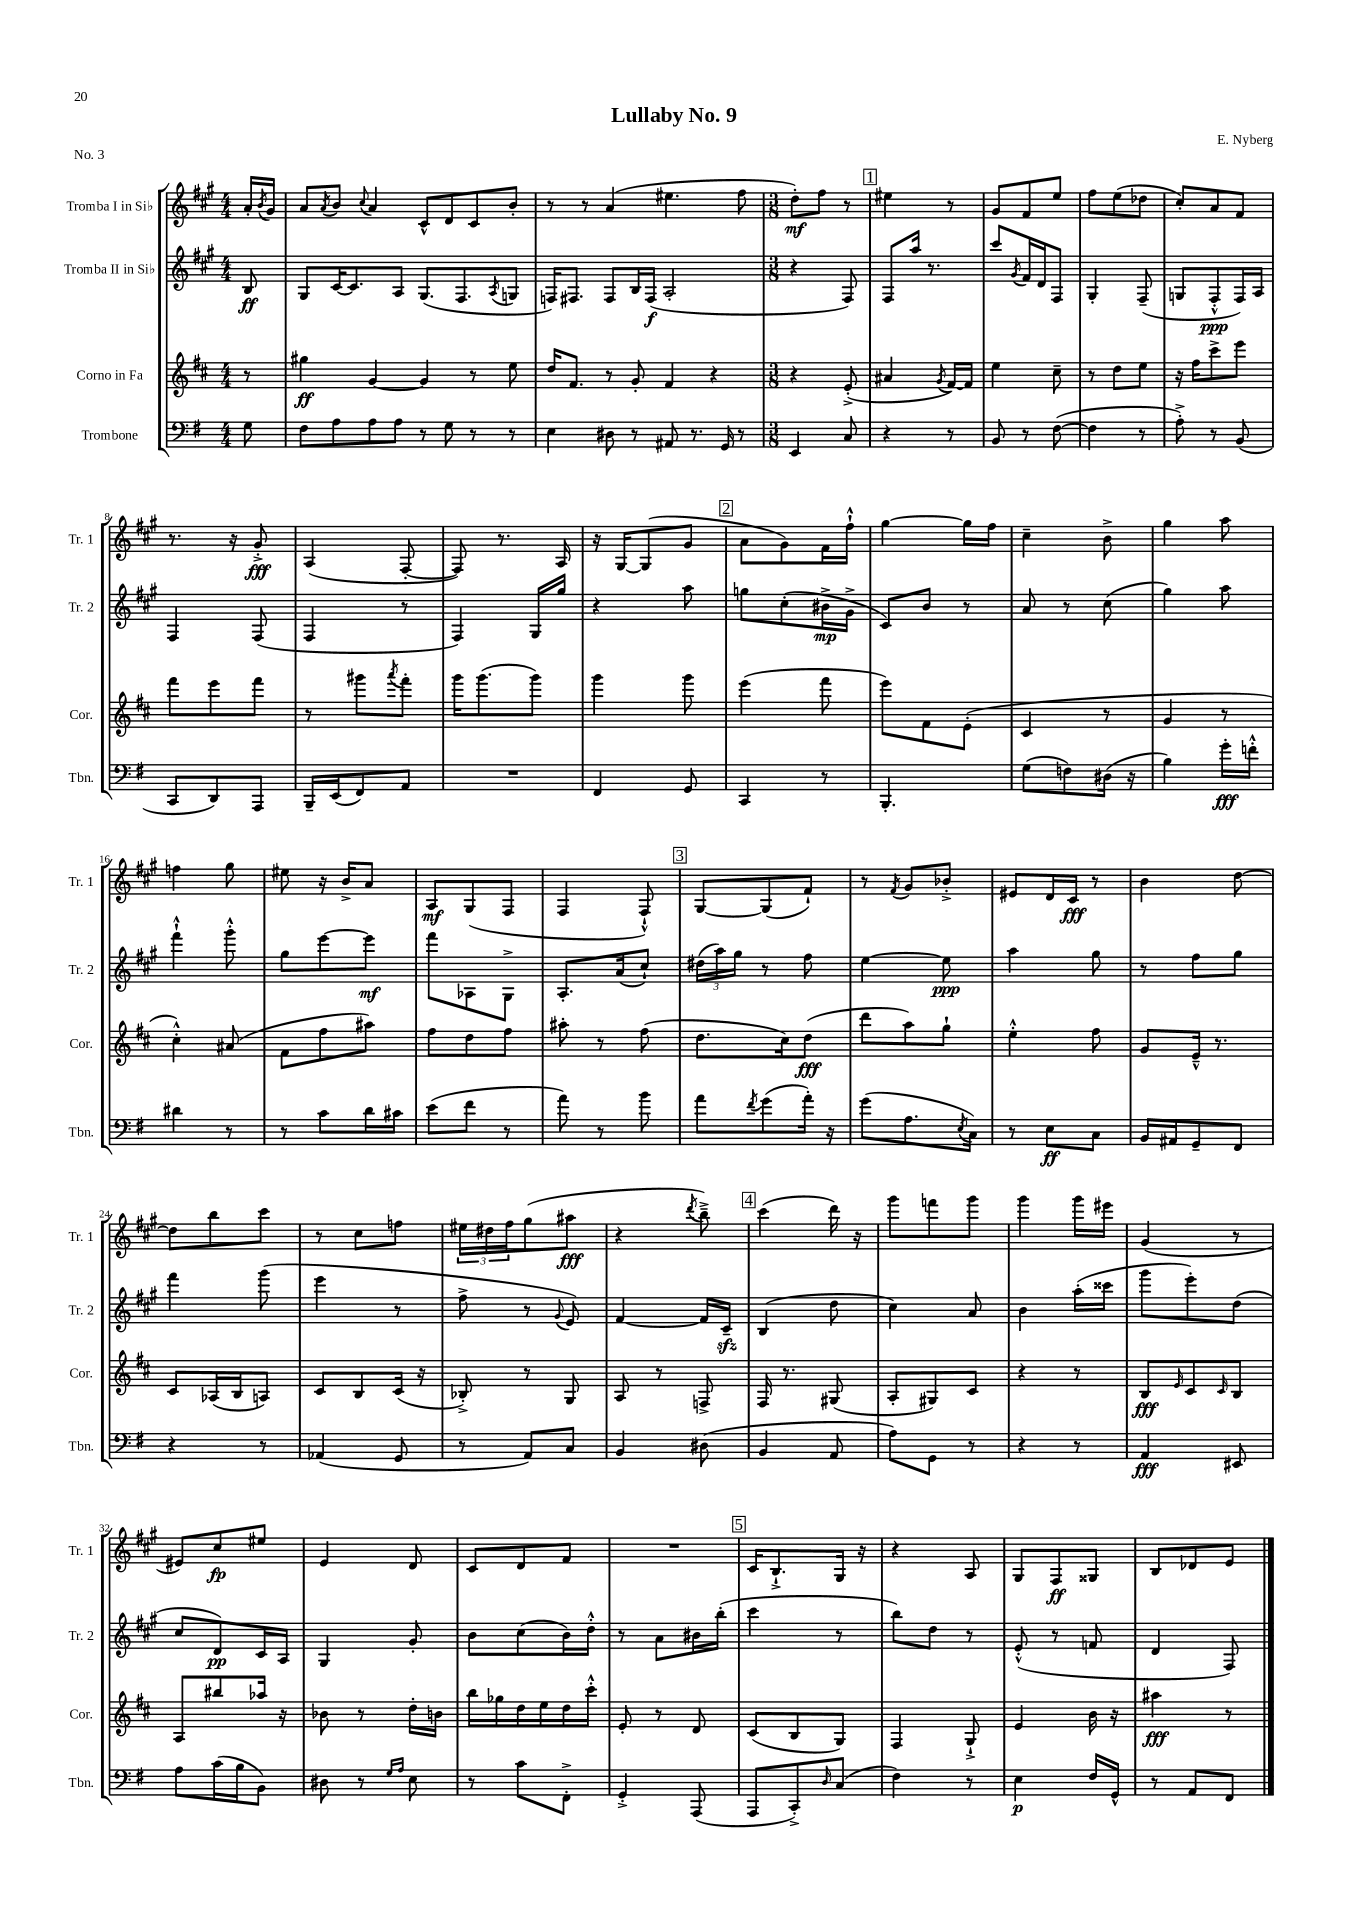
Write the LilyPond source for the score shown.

\header { title = "Lullaby No. 9" composer = "E. Nyberg" piece = "No. 3" }
<<
\new StaffGroup <<
\new Staff = "s0" \with { instrumentName = "Tromba I in Sib" shortInstrumentName = "Tr. 1" } {
    \clef treble \key a \major \numericTimeSignature \time 4/4 \partial 8
    a'16-. \acciaccatura { b'8 } gis'16 |
    a'8 \acciaccatura { a'8 } b'8 \appoggiatura { cis''8 } a'4 cis'8-^ d'8 cis'8 b'8-. |
    r8 r8 a'4( eis''4. fis''8 |
    \numericTimeSignature \time 3/8 d''8-.\mf) fis''8 r8 |
    \mark \markup { \box "1" } eis''4 r8 |
    gis'8 fis'8 e''8 |
    fis''8 e''8( des''8 |
    cis''8-.) a'8 fis'8 |
    r8. r16 gis'8-.->\fff |
    a4( fis8~-. |
    fis8) r8. a16 |
    r16 gis16~ gis8( gis'8 |
    \mark \markup { \box "2" } a'8 gis'8) fis'16 fis''16-!-^ |
    gis''4~ gis''16 fis''16 |
    cis''4-- b'8-> |
    gis''4 a''8 |
    f''4 gis''8 |
    eis''8 r16 b'16-> a'8 |
    a8\mf gis8( fis8 |
    fis4 fis8-!-^) |
    \mark \markup { \box "3" } gis8~ gis8( fis'8-!) |
    r8 \acciaccatura { fis'8 } gis'8 bes'8-.-> |
    eis'8 d'16 cis'16\fff r8 |
    b'4 d''8~ |
    d''8 b''8 cis'''8 |
    r8 cis''8 f''8 |
    \tuplet 3/2 { eis''16 dis''16 fis''16 } gis''8( ais''8\fff |
    r4 \acciaccatura { d'''8 } b''8--->) |
    \mark \markup { \box "4" } cis'''4( d'''16) r16 |
    gis'''8 f'''8 gis'''8 |
    gis'''4 gis'''16 eis'''16 |
    gis'4( r8 |
    eis'8) cis''8\fp eis''8 |
    e'4 d'8 |
    cis'8 d'8 fis'8 |
    R4. |
    \mark \markup { \box "5" } cis'16 b8.-!-> gis16 r16 |
    r4 a8 |
    gis8 fis8\ff gisis8 |
    b8 des'8 e'8 \bar "|." |
}
\new Staff = "s1" \with { instrumentName = "Tromba II in Sib" shortInstrumentName = "Tr. 2" } {
    \clef treble \key a \major \numericTimeSignature \time 4/4 \partial 8
    b8\ff |
    gis8 cis'16~ cis'8. a8 gis8.( fis8. \acciaccatura { a8 } g8 |
    f16) fis8. fis8 b16 fis16\f( a2-. |
    \numericTimeSignature \time 3/8 r4 fis8) |
    \mark \markup { \box "1" } fis8 a''16 r8. |
    cis'''8 \acciaccatura { gis'8 } fis'16 d'16 fis8 |
    gis4-. fis8--( |
    g8 fis8-.-^\ppp fis16) a16 |
    fis4 fis8( |
    fis4 r8 |
    fis4) gis16 gis''16 |
    r4 a''8 |
    \mark \markup { \box "2" } g''8 cis''8-.( bis'16->\mp gis'16-> |
    cis'8) b'8 r8 |
    a'8 r8 cis''8( |
    gis''4) a''8 |
    fis'''4-!-^ gis'''8-.-^ |
    gis''8 e'''8~ e'''8\mf |
    fis'''8 aes8 gis8-> |
    a8.-. a'16( cis''8-!) |
    \mark \markup { \box "3" } \tuplet 3/2 { dis''16( a''16) gis''16 } r8 fis''8 |
    e''4~ e''8\ppp |
    a''4 gis''8 |
    r8 fis''8 gis''8 |
    fis'''4 gis'''8( |
    e'''4 r8 |
    fis''8-> r8 \appoggiatura { gis'8 } e'8) |
    fis'4~ fis'16 cis'16--\sfz |
    \mark \markup { \box "4" } b4( d''8 |
    cis''4) a'8 |
    b'4 a''16-.( cisis'''16 |
    gis'''8 e'''8-.) d''8( |
    cis''8 d'8\pp) cis'16 a16 |
    gis4 gis'8-. |
    b'8 cis''8( b'16) d''16-.-^ |
    r8 a'8 bis'16 b''16-.( |
    \mark \markup { \box "5" } cis'''4 r8 |
    b''8) d''8 r8 |
    e'8-.-^( r8 f'8 |
    d'4 fis8) \bar "|." |
}
\new Staff = "s2" \with { instrumentName = "Corno in Fa" shortInstrumentName = "Cor." } {
    \clef treble \key d \major \numericTimeSignature \time 4/4 \partial 8
    r8 |
    gis''4\ff g'4~ g'4 r8 e''8 |
    d''16 fis'8. r8 g'8-. fis'4 r4 |
    \numericTimeSignature \time 3/8 r4 e'8-.->( |
    \mark \markup { \box "1" } ais'4 \acciaccatura { g'8 } fis'16~) fis'16 |
    e''4 cis''8-- |
    r8 d''8 e''8 |
    r16 fis''16 cis'''8-> e'''8 |
    fis'''8 e'''8 fis'''8 |
    r8 gis'''8 \acciaccatura { a'''8 } fis'''8-. |
    g'''16 g'''8.( g'''8) |
    g'''4 g'''8 |
    \mark \markup { \box "2" } e'''4( fis'''8 |
    e'''8) fis'8 e'8-.( |
    cis'4 r8 |
    g'4 r8 |
    cis''4-.-^) ais'8( |
    fis'8 fis''8 ais''8) |
    fis''8 d''8 fis''8 |
    ais''8-. r8 fis''8( |
    \mark \markup { \box "3" } d''8. cis''16) d''8\fff( |
    d'''8 a''8) g''8-! |
    e''4-.-^ fis''8 |
    g'8 e'16---^ r8. |
    cis'8 aes16( b16 a8) |
    cis'8 b8 cis'16( r16 |
    bes8-.->) r8 g8 |
    a8 r8 f8-> |
    \mark \markup { \box "4" } fis16 r8. gis8( |
    a8-. gis8) cis'8 |
    r4 r8 |
    b8\fff \grace { e'16 } cis'8 \grace { cis'16 } b8 |
    a8 bis''8 aes''16 r16 |
    bes'8 r8 d''16-. b'16 |
    b''16 ges''16 d''16 e''16 d''16 cis'''16-.-^ |
    e'8-. r8 d'8 |
    \mark \markup { \box "5" } cis'8( b8 g8) |
    fis4 g8-!-> |
    e'4 b'16 r16 |
    ais''4\fff r8 \bar "|." |
}
\new Staff = "s3" \with { instrumentName = "Trombone" shortInstrumentName = "Tbn." } {
    \clef bass \key g \major \numericTimeSignature \time 4/4 \partial 8
    g8 |
    fis8 a8 a8 a8 r8 g8 r8 r8 |
    e4 dis8 r8 ais,8 r8. g,16 r8 |
    \numericTimeSignature \time 3/8 e,4 c8 |
    \mark \markup { \box "1" } r4 r8 |
    b,8 r8 fis8~( |
    fis4 r8 |
    a8-.->) r8 b,8( |
    c,8 d,8) a,,8 |
    b,,16-- e,16( fis,8) a,8 |
    R4. |
    fis,4 g,8 |
    \mark \markup { \box "2" } c,4 r8 |
    b,,4.-. |
    g8( f8) dis16( r16 |
    b4) g'16-.\fff f'16-.-^ |
    dis'4 r8 |
    r8 c'8 d'16 cis'16 |
    e'8( fis'8 r8 |
    a'8) r8 b'8 |
    \mark \markup { \box "3" } a'8 \acciaccatura { fis'8 } g'8( a'16-.) r16 |
    g'8( a8. \acciaccatura { e8 } c16) |
    r8 e8\ff c8 |
    b,16 ais,16 g,8-- fis,8 |
    r4 r8 |
    aes,4( g,8 |
    r8 a,8) c8 |
    b,4 dis8( |
    \mark \markup { \box "4" } b,4 a,8 |
    a8) g,8 r8 |
    r4 r8 |
    a,4\fff eis,8 |
    a8 c'16( b16 b,8) |
    dis8 r8 \grace { g16 a16 } e8 |
    r8 c'8 fis,8-.-> |
    g,4-.-> a,,8( |
    \mark \markup { \box "5" } a,,8 c,8-.->) \grace { d16 } c8( |
    fis4) r8 |
    e4\p fis16 g,16-^ |
    r8 a,8 fis,8 \bar "|." |
}
>>
>>
